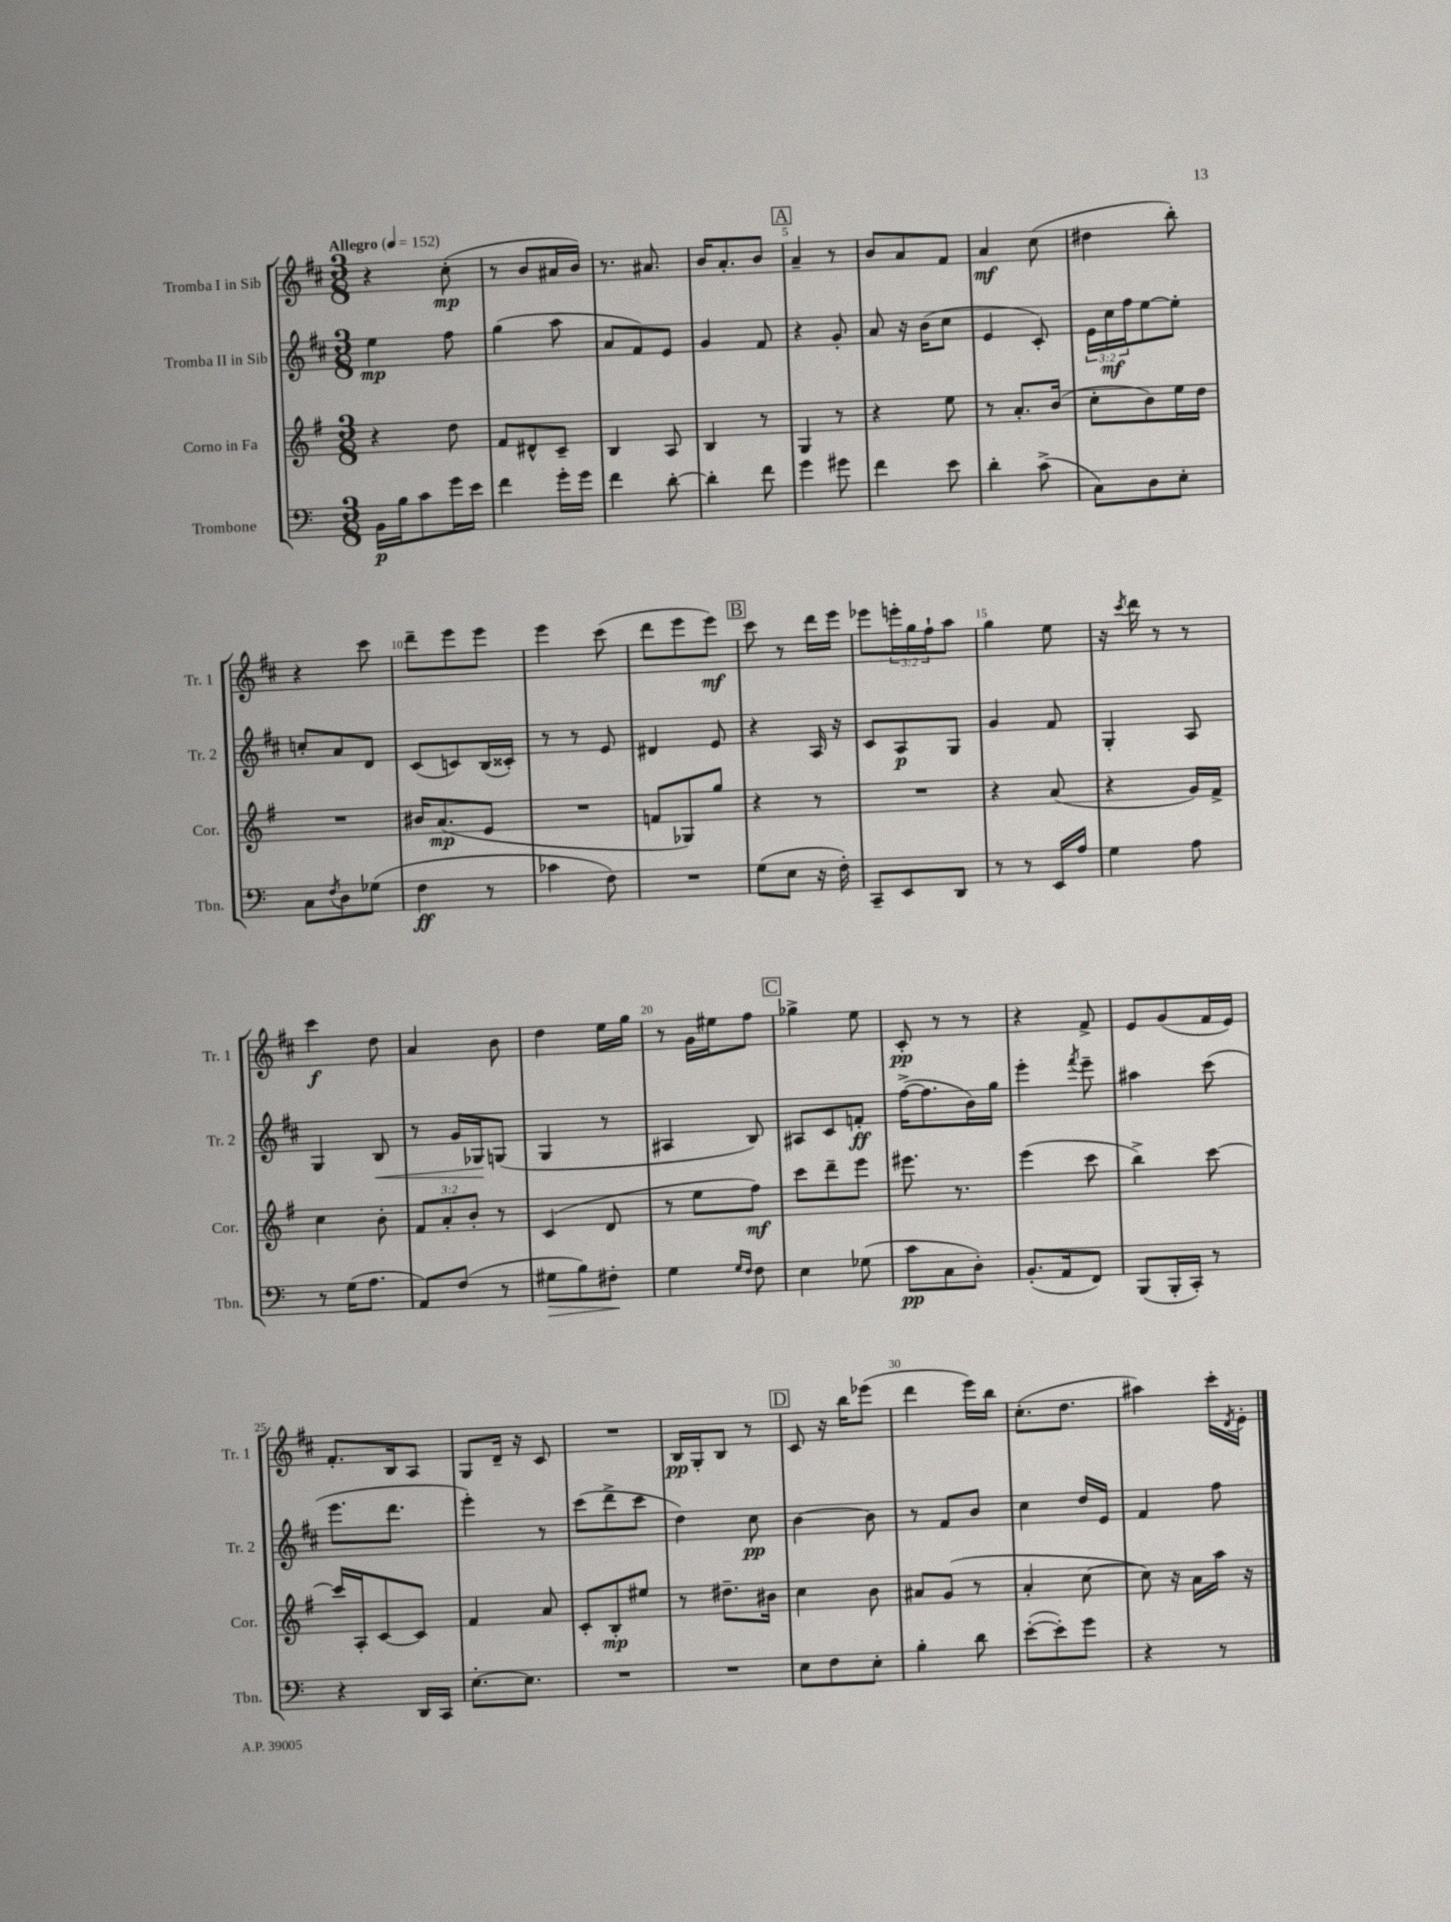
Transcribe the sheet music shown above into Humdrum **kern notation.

**kern	**kern	**kern	**kern
*staff4	*staff3	*staff2	*staff1
*clefF4	*clefG2	*clefG2	*clefG2
*k[]	*k[f#]	*k[f#c#]	*k[f#c#]
*M3/8	*M3/8	*M3/8	*M3/8
*MM152	*MM152	*MM152	*MM152
16BB	4r	4ee	4r
16B	.	.	.
8c	.	.	.
16g	8dd	8ff#	(8cc#'
16e	.	.	.
=	=	=	=
4f	8f#	(4gg	8r
.	8d#^^	.	8b
16g'	8c~	8aa	16a#
16g	.	.	16b)
=	=	=	=
4f	4B	8a	8.r
.	.	8f#)	.
.	.	.	8.a#
[8d'	8A	8e	.
=	=	=	=
4d']	4B	4g	16b
.	.	.	8.a'
8f	8r	8f#	8b
=	=	=	=
4g	4G	4r	4a~
8g#	8r	8g'	8r
=	=	=	=
4f	4r	8a	8b
.	.	16r	8a
.	.	(16b	.
8e	8ee	8cc#	8f#
=	=	=	=
4d'	8r	4e	4a
.	8.a'	.	.
(8c^	.	8c#')	(8cc#
.	(16b	.	.
=	=	=	=
8C)	8cc'	24e	4dd#
.	.	24cc#	.
.	.	24ff#	.
8D	8b)	[8ee	.
8E'	16ee	8ee']	8bb')
.	16dd	.	.
=	=	=	=
8C	4.r	8cc'	4r
8qF	.	.	.
8D	.	8a	.
(8G-	.	8d	8ccc#
=	=	=	=
4F	16b#	(8c#	8ddd~
.	(8.a	.	.
.	.	8c)	8eee
8r	8e	(16B	8eee
.	.	16c##')	.
=	=	=	=
4c-	4.r	8r	4eee
.	.	8r	.
8F)	.	8e	(8ccc#
=	=	=	=
4.r	8f	4d#	8ddd
.	8G-)	.	8eee
.	8gg	8e	8eee)
=	=	=	=
(8G	4r	4r	8ccc#
8E	.	.	8r
16r	8r	16A	16ddd
16F')	.	16r	16eee
=	=	=	=
8CC~	4.r	8c#	8eee-
8EE	.	8A	24eee'
.	.	.	24gg
.	.	.	24ff#`
8DD	.	8G	8aa
=	=	=	=
8r	4r	4g	4gg
8r	.	.	.
16EE	(8a	8f#	8ee
16A	.	.	.
=	=	=	=
4G	4r	4G'	16r
.	.	.	8qccc#
.	.	.	16ddd
.	.	.	8r
8A	16g)	8A	8r
.	16f#^	.	.
=	=	=	=
8r	4cc	4G	4ccc#
(16G	.	.	.
8.A	.	.	.
.	8b'	8B	8dd
=	=	=	=
8AA)	12f#	8r	4a
.	12a'	.	.
(8F	.	16g	.
.	12b'	.	.
.	.	16G-	.
8r	8r	(8G	8b
=	=	=	=
8G#	(4c	4G	4dd
8B)	.	.	.
8F#'	8d	8r	16ee
.	.	.	16gg
=	=	=	=
4G	8r	4A#	8r
.	8ee	.	16g
.	.	.	16ee#
16qqG	.	.	.
16qqF	.	.	.
8F	8ff#)	8B)	8ff#
=	=	=	=
4E	8ccc	8A#	4gg-^
.	8ddd~	8c#	.
(8G-	8eee	8f'	8ee
=	=	=	=
8c	8.eee#	([16ff#^	8c#'
.	.	8.ff#]	.
8C	.	.	8r
.	8.r	.	.
8D')	.	16b)	8r
.	.	16gg	.
=	=	=	=
(8.BB'	(4eee	4eee'	4r
16AA	.	.	.
.	.	8qfff#	.
8FF)	8ccc	8eee~	8f#^
=	=	=	=
(8BBB	4bb^)	4aa#	8e
16BBB'	.	.	(8g
16CC')	.	.	.
8r	[8ccc	(8ccc#	16f#
.	.	.	16e)
=	=	=	=
4r	16ccc]	8.eee	8.f#'
.	16A'	.	.
.	[8c	.	.
.	.	8.ddd	16B
16DD	8c]	.	8A
16CC	.	.	.
=	=	=	=
[8.E'	4f#	4eee')	8G
.	.	.	16d~
8.E]	.	.	16r
.	8a	8r	8c#
=	=	=	=
4.r	8c'	(8ccc#	4.r
.	8B'	8ddd^	.
.	8ee#	8ccc#	.
=	=	=	=
4.r	8r	4dd)	16B
.	.	.	16G'
.	8.dd#~	.	8B
.	.	8cc#	8r
.	16b#	.	.
=	=	=	=
8E	4cc	[4b	8c#
8F	.	.	16r
.	.	.	16bb
8E'	8b	8b]	(8eee-
=	=	=	=
4B'	8a#	8r	4ddd
.	(8g	8f#	.
8d	8r	8b	16eee)
.	.	.	16bb
=	=	=	=
([8e'	4a'	4cc#	(8.cc#'
8e'])	.	.	.
.	.	.	8.dd
8g	[8cc	16dd	.
.	.	16e	.
=	=	=	=
4r	8cc])	4f#	4aa#)
.	16r	.	.
.	16a	.	.
8r	16aa	8ff#	16ccc#'
.	.	.	8qd
.	16r	.	16e'
==	==	==	==
*-	*-	*-	*-
